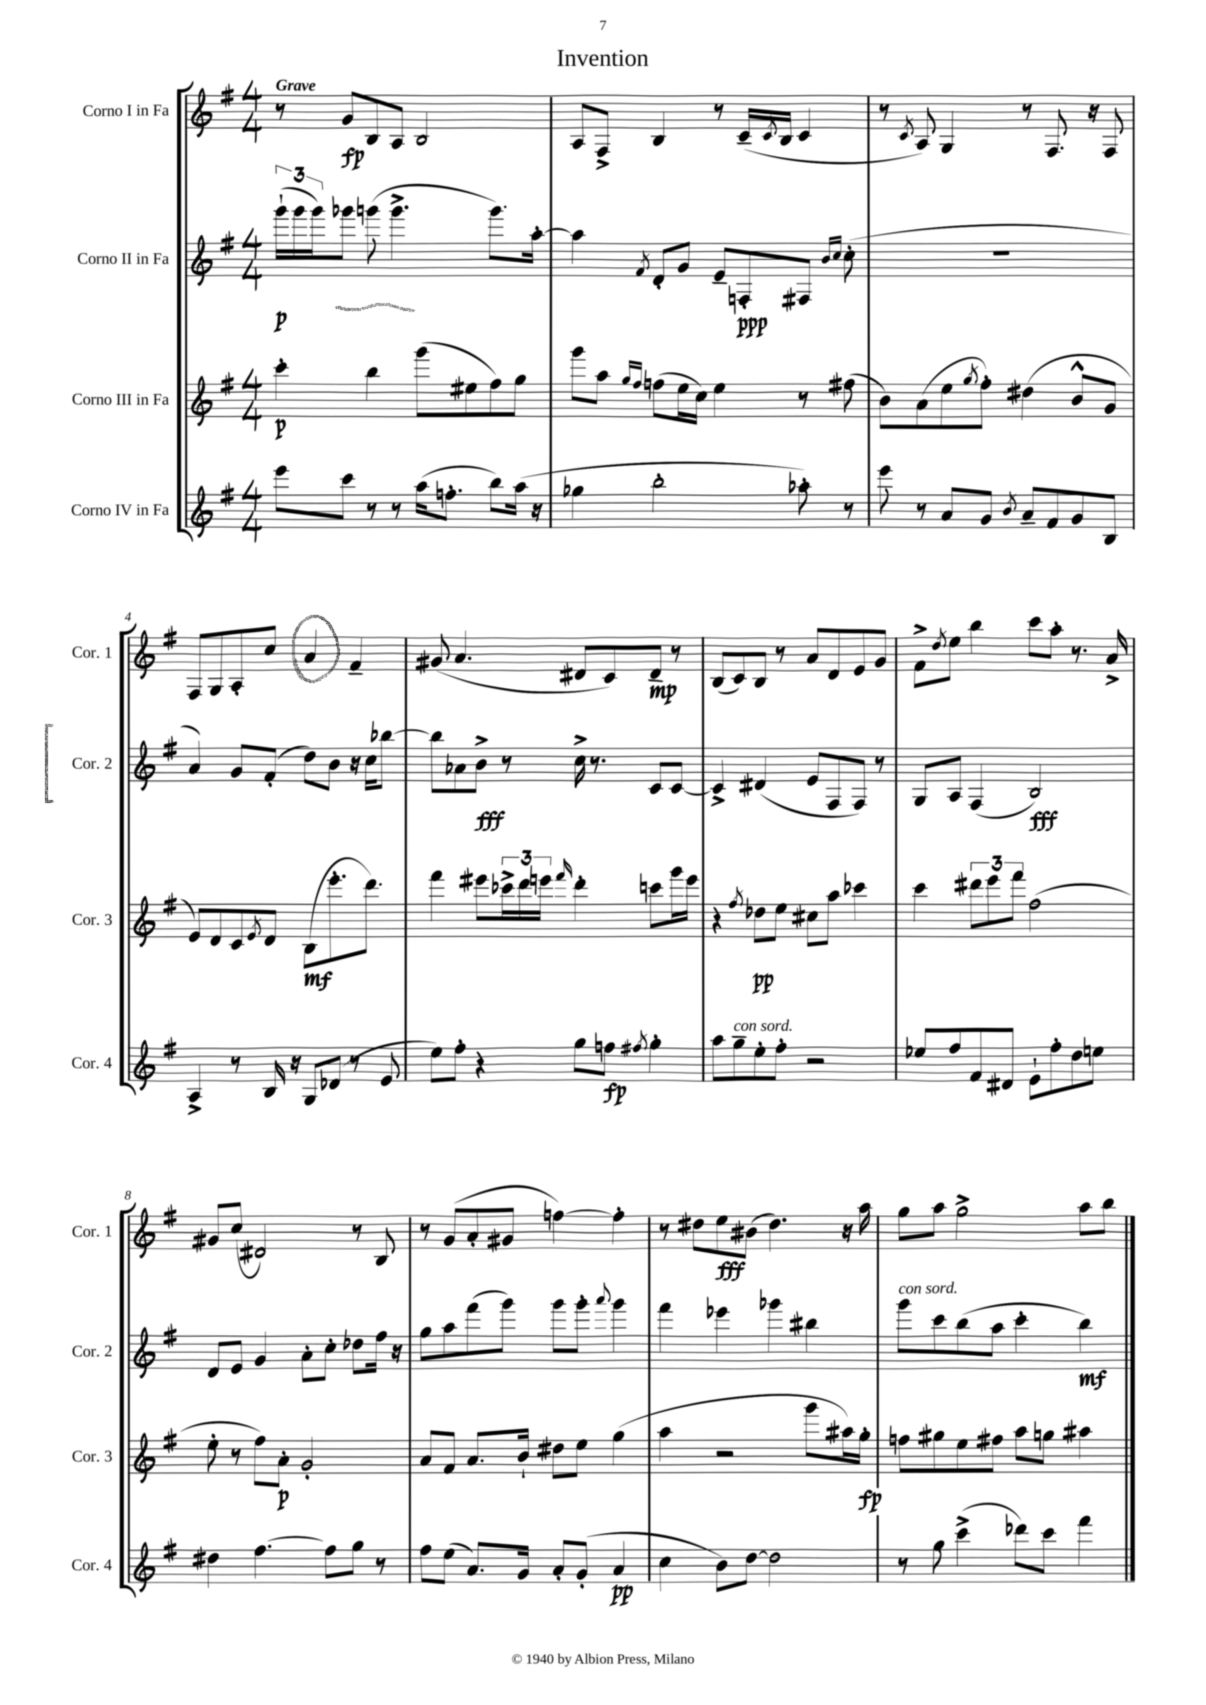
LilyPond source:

\header { title = "Invention" }
<<
\new StaffGroup <<
\new Staff = "s0" \with { instrumentName = "Corno I in Fa" shortInstrumentName = "Cor. 1" } {
    \clef treble \key g \major \numericTimeSignature \time 4/4 \tempo "Grave"
    r8 g'8\fp b8 a8 b2 |
    a8 fis8-> b4 r8 c'16--( \acciaccatura { c'8 } b16 c'4 |
    r8 \acciaccatura { c'8 } a8) g4 r8 fis8. r16 fis8 |
    fis8 g8 a8-. c''8 a'4 fis'4-- |
    gis'8( a'4. dis'8 c'8) dis'8--\mp r8 |
    b8( c'8) b8 r8 a'8 d'8 e'8 g'8 |
    fis'8-> \acciaccatura { d''8 } e''8 b''4 c'''8 a''8-. r8. a'16-> |
    gis'8 c''8( dis'2) r8 b8 |
    r8 g'8( a'8-. gis'8 f''4~) f''4-. |
    r8 dis''8 e''8\fff bis'8( dis''4.) r16 a''16 |
    g''8 a''8 g''2-> a''8 b''8 \bar "|." |
}
\new Staff = "s1" \with { instrumentName = "Corno II in Fa" shortInstrumentName = "Cor. 2" } {
    \clef treble \key g \major \numericTimeSignature \time 4/4
    \tuplet 3/2 { g'''16-!\p( g'''16 g'''16) } ges'''8 g'''8( g'''4.-> g'''8.) a''16~-. |
    a''4 \acciaccatura { fis'8 } d'8-. g'8 e'8-- f8-.\ppp fis8 \grace { b'16 c''16 } c''8-.( |
    R1 |
    a'4) g'8 fis'8-.( d''8) b'8 r16 c''16 bes''8~ |
    bes''8 aes'8 b'8->\fff r8 c''16-> r8. c'8 c'8~ |
    c'4-> dis'4( e'8 fis8 fis8) r8 |
    g8 a8 fis4( b2\fff) |
    d'8 e'8 g'4 a'8-. c''8-. des''8 fis''16 r16 |
    g''8 a''8 fis'''8( g'''8) g'''8 g'''8-. \appoggiatura { a'''8 } g'''4 |
    fis'''4 ees'''4 ges'''4 bis''4 |
    g'''8^\markup { \italic "con sord." } c'''8 b''8( a''8 c'''4-. b''4\mf) \bar "|." |
}
\new Staff = "s2" \with { instrumentName = "Corno III in Fa" shortInstrumentName = "Cor. 3" } {
    \clef treble \key g \major \numericTimeSignature \time 4/4
    c'''4-.\p b''4 g'''8( eis''8 fis''8) g''8 |
    g'''8 a''8 \grace { g''16 fis''16 } f''8( e''16 c''16) e''4 r8 fis''8( |
    b'8) a'8( e''8 \acciaccatura { g''8 } fis''8-.) dis''4( b'8-^ g'8 |
    e'8) d'8 c'8 \acciaccatura { e'8 } d'8 b8\mf( e'''8.-. d'''8.) |
    fis'''4 eis'''8 \tuplet 3/2 { ces'''16-> d'''16 e'''16 } \grace { fis'''16 } d'''4-. c'''8 g'''16 e'''16 |
    r4 \acciaccatura { fis''8 } des''8\pp e''8 cis''8 a''8 ces'''4 |
    c'''4 \tuplet 3/2 { dis'''8 e'''8 fis'''8 } fis''2( |
    e''8-. r8 fis''8) a'8-.\p g'2-. |
    a'8 fis'8 a'8. b'16-! dis''8 e''8 g''4( |
    a''4 r2 g'''8 ais''16) g''16-.\fp |
    f''8 gis''8 e''8 fis''8 a''8 g''8 ais''4 \bar "|." |
}
\new Staff = "s3" \with { instrumentName = "Corno IV in Fa" shortInstrumentName = "Cor. 4" } {
    \clef treble \key g \major \numericTimeSignature \time 4/4
    e'''8 c'''8 r8 r8 a''16( f''8.-. b''8) a''16( r16 |
    ges''4 b''2-. aes''8-.) r8 |
    e'''8 r8 a'8 g'8 \acciaccatura { b'8 } a'8-- fis'8 g'8 b8 |
    a4-> r8 b16 r16 g8 des'8( r8 e'8 |
    e''8) fis''8-. r4 g''8 f''8\fp \acciaccatura { fis''8 } g''4-. |
    a''8 g''8--^\markup { \italic "con sord." } e''8-. fis''8-. r2 |
    ees''8 fis''8 fis'8 dis'8 e'8-! fis''8-. d''8 e''8 |
    dis''4 fis''4.~ fis''8 g''8 r8 |
    fis''8 e''8( a'8.) g'16 a'8-. g'8-.( a'4\pp |
    c''4 b'8) d''8~ d''2 |
    r8 g''8 c'''4->( des'''8) c'''8 fis'''4 \bar "|." |
}
>>
>>
